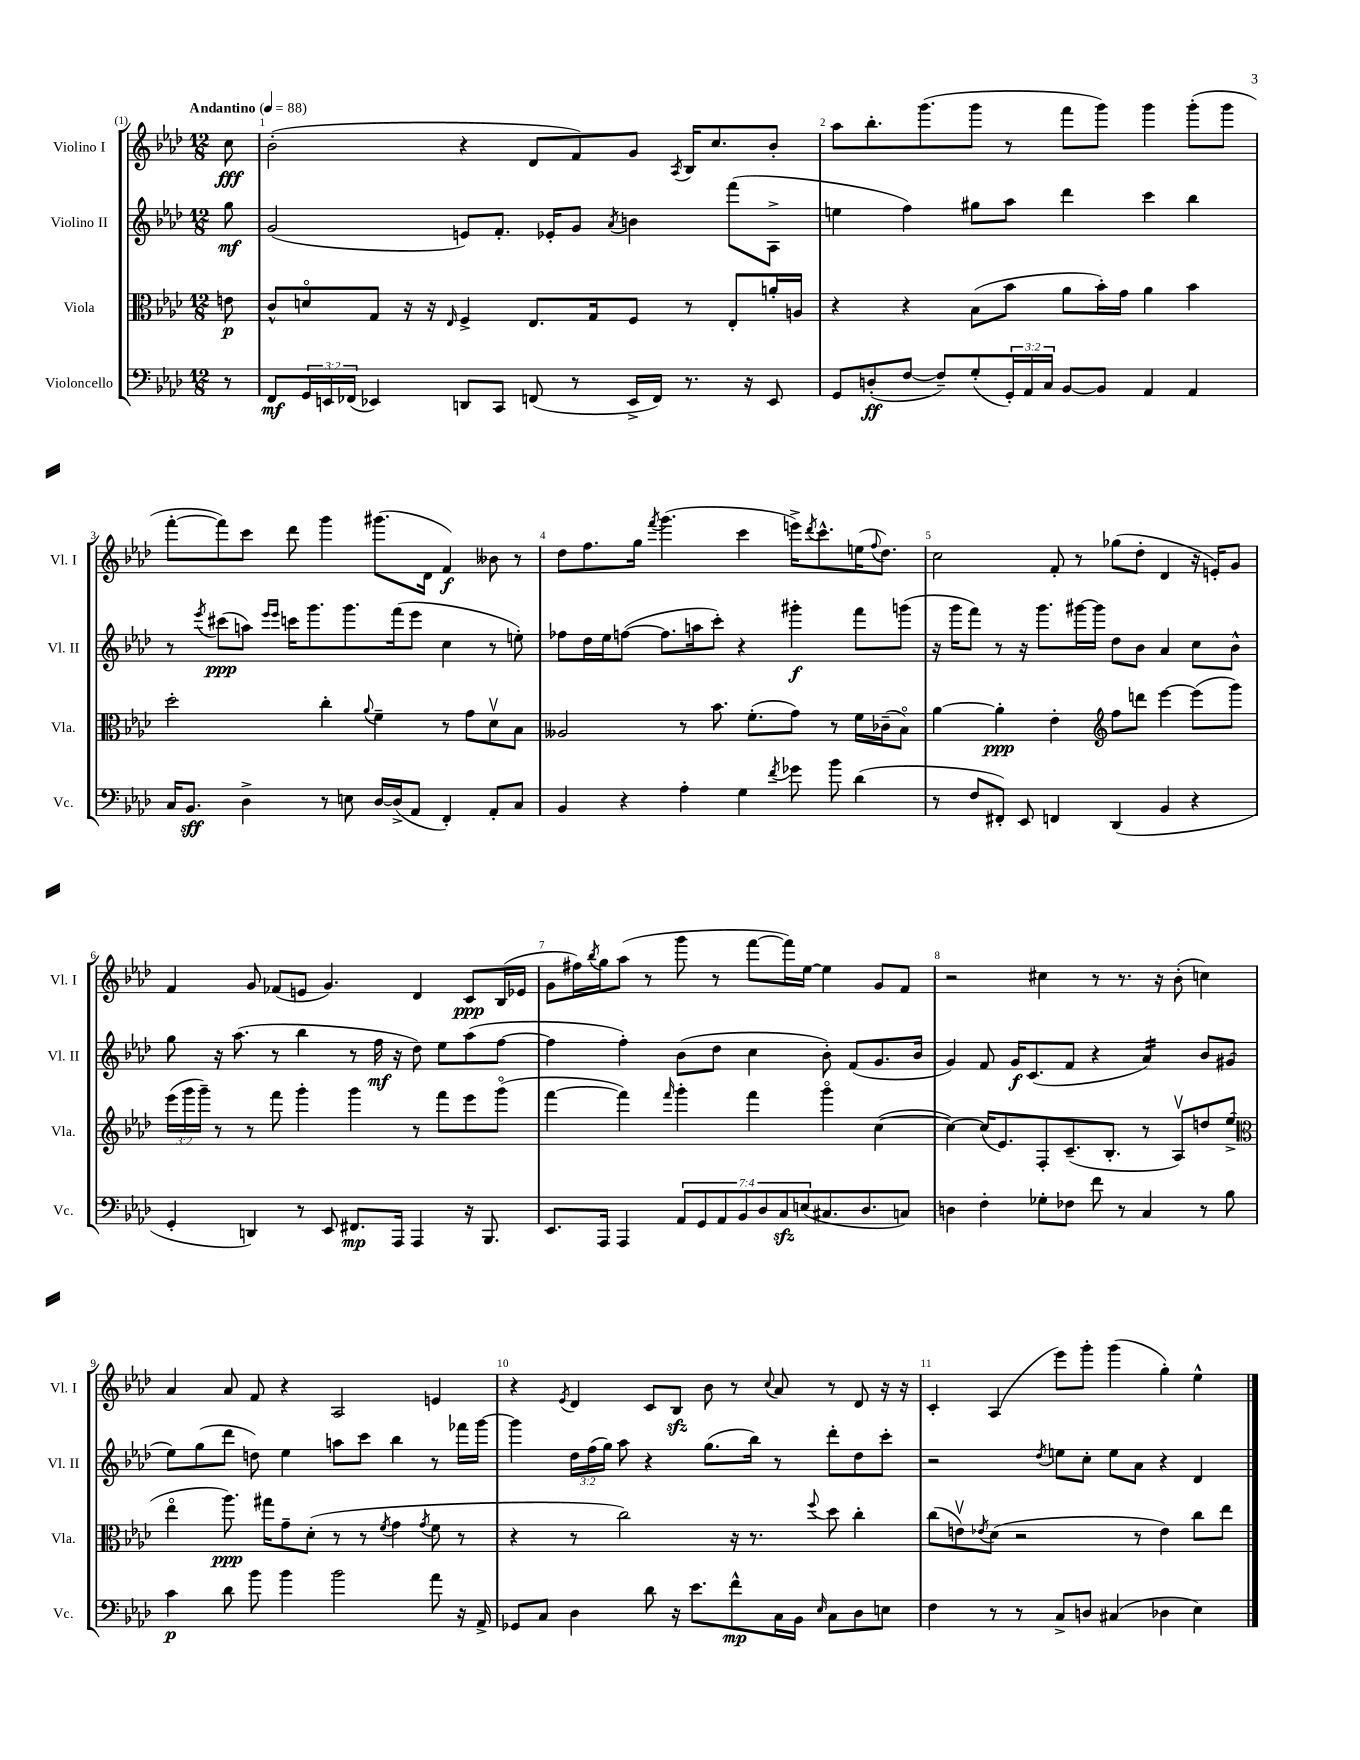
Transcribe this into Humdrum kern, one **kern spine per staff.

**kern	**kern	**kern	**kern
*staff4	*staff3	*staff2	*staff1
*clefF4	*clefC3	*clefG2	*clefG2
*k[b-e-a-d-]	*k[b-e-a-d-]	*k[b-e-a-d-]	*k[b-e-a-d-]
*M12/8	*M12/8	*M12/8	*M12/8
*MM88	*MM88	*MM88	*MM88
8r	8e	8gg	8cc
=	=	=	=
8FF	8c^^	(2g	(2b-'
24GG	8do	.	.
24EE	.	.	.
(24FF-	.	.	.
4EE-)	8G	.	.
.	16r	.	.
.	16r	.	.
.	16qqE-	.	.
8DD	4F^	8e)	4r
8CC	.	8.f'	.
(8FF	8.E-	.	8d-
.	.	16e-'	.
8r	.	8g	8f)
.	16G	.	.
.	.	8qa-	.
16EE-^	8F	4b	8g
16FF)	.	.	.
.	.	.	8qA-
8.r	8r	.	16B-
.	.	.	8.cc
.	8E-'	(8fff	.
16r	.	.	.
8EE-	16a'	8A-^	8b-'
.	16A	.	.
=	=	=	=
8GG	4r	4ee	8aa-
(8D'	.	.	8.bb-'
[8F	4r	4ff)	.
.	.	.	(8.ggg
8F~])	.	.	.
(8G'	(8B-	8gg#	8ggg
24GG')	8b-	8aa-	8r
24AA-	.	.	.
24C	.	.	.
[8BB-	8a-	4ddd-	8fff
8BB-]	16b-')	.	8ggg)
.	16g	.	.
4AA-	4a-	4ccc	4ggg
4AA-	4b-	4bb-	(8ggg'
.	.	.	8ggg
=	=	=	=
16C	2dd-'	8r	[8fff'
8.BB-	.	.	.
.	.	8qeee-	.
.	.	(8ccc#	8fff])
4D-^	.	8aa)	8ccc
.	.	16qqeee-	.
.	.	16qqeee-	.
.	.	16ccc	8ddd-
.	.	8.ggg	.
8r	4cc'	.	4ggg
8E	.	8.ggg	.
.	8qqa-	.	.
[16D-	4f~	.	(8.ggg#
(16D-^]	.	(16fff	.
8AA-	.	8eee-	.
.	.	.	16d-
4FF')	8r	4cc	4f)
.	8g	.	.
8AA-'	8d-v	8r	8b--
8C	8B-	8ee')	8r
=	=	=	=
4BB-	2A--	8ff-	8dd-
.	.	16dd-	8.ff
.	.	16ee-	.
4r	.	([8ff	.
.	.	.	16gg
.	.	.	8qfff
.	.	8.ff]	(4.ggg
4A-'	8r	.	.
.	.	16aa	.
.	8.b-	8ccc')	.
4G	.	4r	4ccc
.	(8.f'	.	.
8qf	.	.	.
8g-	8g)	4ggg#'	16eee^)
.	.	.	8qddd-
.	.	.	8.ccc^^
8b-	8r	.	.
(4d-	16f	8fff	(16ee
.	.	.	8qqff
.	(16c-~	.	8.dd-)
.	8B-o)	(8ggg	.
=	=	=	=
8r	[4a-	16r	2cc
.	.	16ggg	.
8F	.	8fff)	.
8FF#')	4a-']	8r	.
8EE-	.	16r	.
.	.	8.ggg	.
4FF	4e-'	.	8f'
.	.	[16ggg#	8r
.	.	16ggg#]	.
*	*clefG2	*	*
(4DD-	8ff	8dd-	(8gg-
.	8ddd	8b-	8dd-'
4BB-	[4eee-	4a-	4d-
4r	(8eee-]	8cc	16r
.	.	.	16e')
.	8ggg)	8b-^^	8g
=	=	=	=
4GG'	(24eee-	8gg	4f
.	24ggg	.	.
.	24ggg~)	.	.
.	8r	16r	.
.	.	(8.aa-	.
4DD)	8r	.	8g
.	8fff	8r	(8f-
8r	4ggg'	4bb-	8e
8EE-	.	.	4.g)
8.FF#	4ggg	8r	.
.	.	16ff	.
16AAA-	.	16r	.
4AAA-	8r	8dd-)	4d-
.	8fff	8ee-	.
16r	8eee-	(8aa-	8c
8.BBB-	.	.	.
.	(8gggo	[8ff	(16B-
.	.	.	16e-
=	=	=	=
8.EE-	[4fff	4ff]	8g
.	.	.	16ff#)
.	.	.	8qbb-
16AAA-	.	.	16gg
4AAA-	4fff])	4ff')	(8aa-
.	.	.	8r
.	16qqfff	.	.
14AA-	4ggg'	(8b-	8ggg
14GG	.	.	.
.	.	8dd-	8r
14AA-	.	.	.
14BB-	.	.	.
.	4fff	4cc	[8fff
14D-	.	.	.
14C	.	.	.
.	.	.	16fff])
(14E	.	.	.
.	.	.	[16ee-
8.C#	4gggo	8b-')	4ee-]
.	.	(8f	.
8.D-	.	.	.
.	([4cc	8.g	8g
8C)	.	.	8f
.	.	16b-	.
=	=	=	=
4D	4cc_)	4g)	2r
4F'	(16cc]	8f	.
.	8.e-)	.	.
.	.	16g	.
.	.	(8.c	.
8G-'	8F'	.	4cc#
8F-	(8.c~	8f	.
8f	.	4r	8r
.	8.B-'	.	.
8r	.	.	8.r
4C	8r	4a-)	.
.	.	.	16r
.	8A-v)	.	(8b-'
8r	8dd	8b-	4cc)
8B-	(8ee-^	(8g#	.
=	=	=	=
*	*clefC3	*	*
4c	4ee-o	8ee-)	4a-
.	.	(8gg	.
8d-	8.aa-)	8ddd-	8a-
8b-	.	8dd)	8f
.	16gg#	.	.
4b-	8g~	4ee-	4r
.	(8d-'	.	.
2b-	8r	8aa	2A-
.	8r	8ccc	.
.	8qf	.	.
.	4g	4bb-	.
.	8qg	.	.
8a-	8f	8r	4e
16r	8r	16fff-	.
16AA-^	.	[16ggg	.
=	=	=	=
8GG-	4r	4ggg]	4r
8C	.	.	.
.	.	.	8qe-
4D-	8r	24dd-	4d-
.	.	(24ff	.
.	.	24gg)	.
.	2cc)	8aa-	.
8d-	.	4r	8c
16r	.	.	8B-
8.e-	.	.	.
.	.	(8.gg	8b-
8f^^	16r	.	8r
.	8.r	16bb-)	.
.	.	.	8qqcc
16C	.	8r	8a-
16BB-	.	.	.
16qqE-	8qqff	.	.
8C	8dd-	8ddd-'	8r
8D-	4cc'	8dd-	8d-
8E	.	8ccc'	16r
.	.	.	16r
=	=	=	=
4F	(8cc	2r	4c'
.	8ev)	.	.
.	8qe-	.	.
8r	(8d-	.	(4A-
8r	2r	.	.
.	.	8qdd-	.
8C^	.	8ee	8eee-)
8D	.	8cc'	8ggg'
(4C#	.	8ee	(4ggg
.	8r	8a-	.
4D-	4e-)	4r	4gg')
4E-)	8cc	4d-	4ee-^^
.	8ee-	.	.
==	==	==	==
*-	*-	*-	*-
